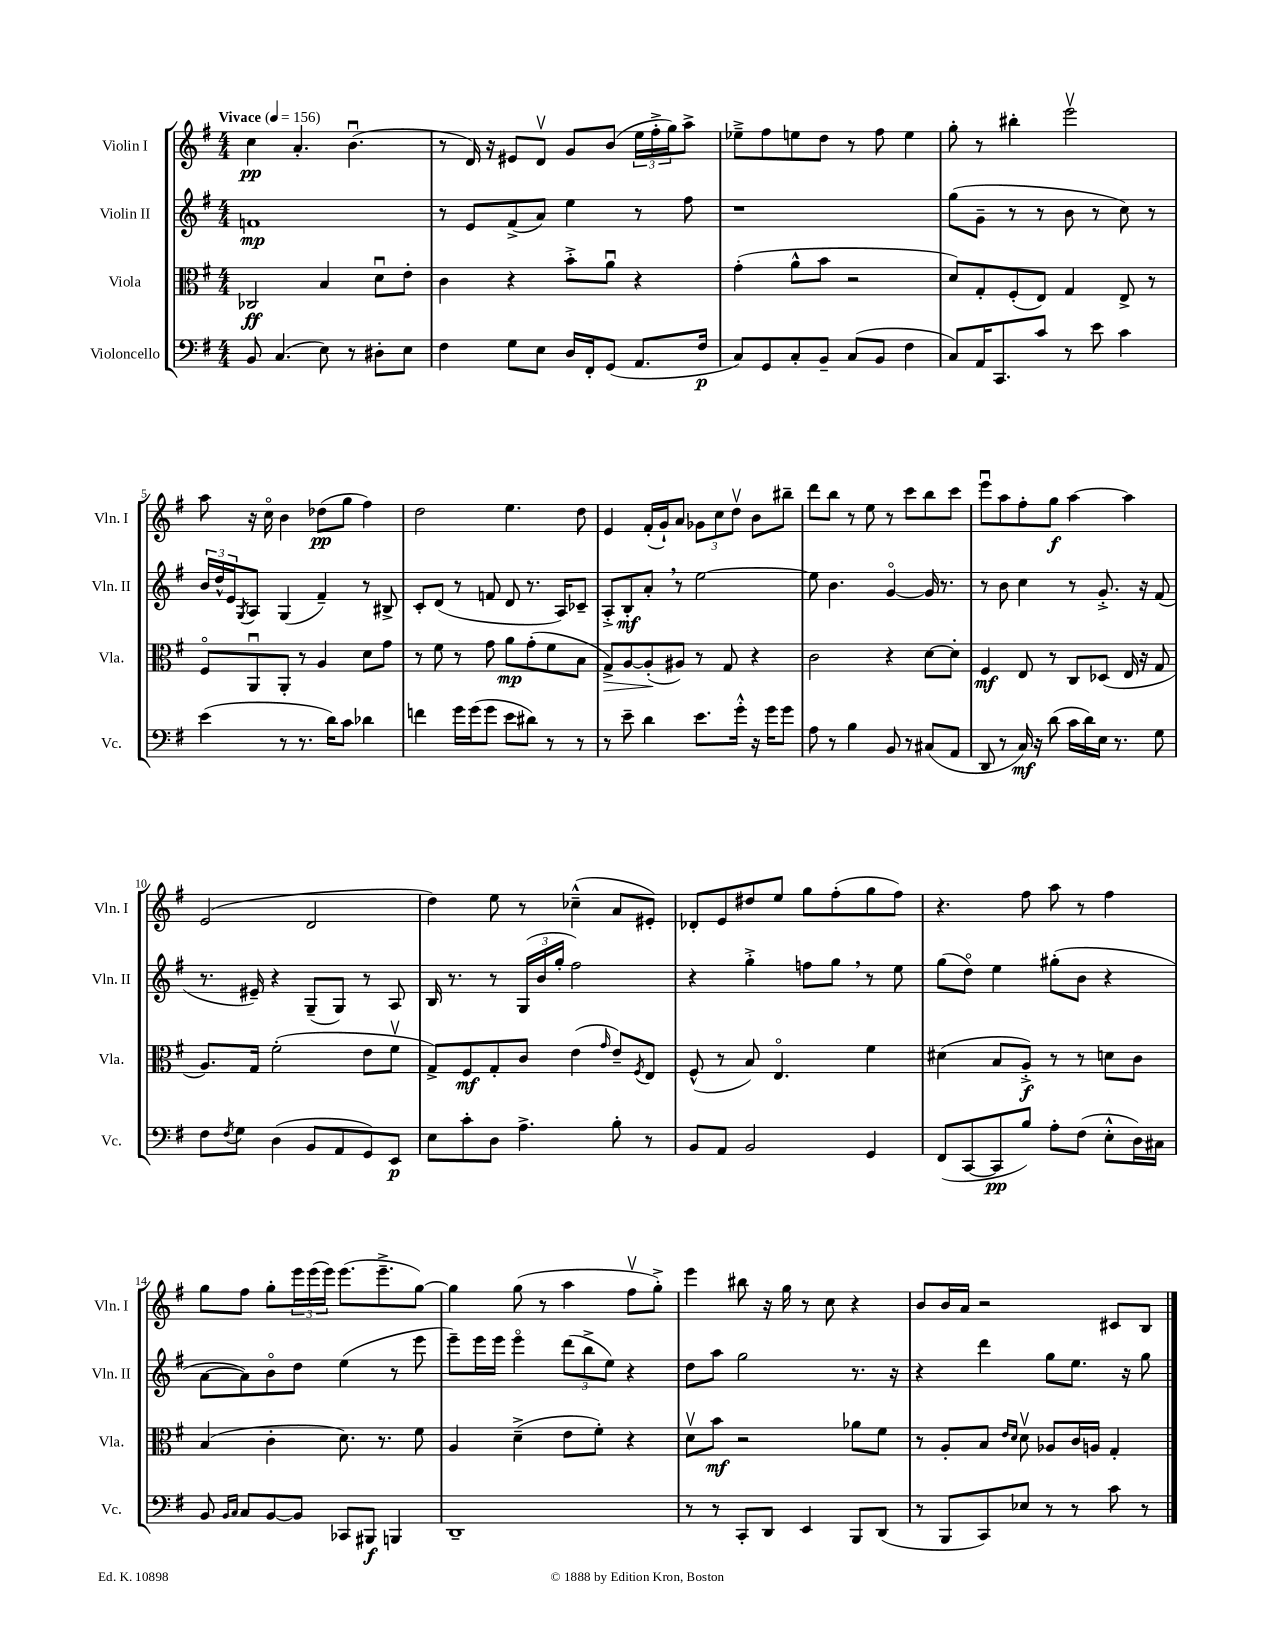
<<
\new StaffGroup <<
\new Staff = "s0" \with { instrumentName = "Violin I" shortInstrumentName = "Vln. I" } {
    \clef treble \key g \major \numericTimeSignature \time 4/4 \tempo "Vivace" 4 = 156
    c''4\pp a'4.-. b'4.\downbow( |
    r8 d'16) r16 eis'8 d'8\upbow g'8 b'8( \tuplet 3/2 { e''16 fis''16-.-> g''16) } a''8-> |
    ees''8---> fis''8 e''8 d''8 r8 fis''8 e''4 |
    g''8-. r8 bis''4-. e'''2\upbow |
    a''8 r16 c''16\flageolet b'4 des''8\pp( g''8 fis''4) |
    d''2 e''4. d''8 |
    e'4 fis'16-.( g'16-!) a'8 \tuplet 3/2 { ges'8 c''8 d''8\upbow } b'8 bis''8-- |
    d'''8 b''8 r8 e''8 r8 c'''8 b''8 c'''8 |
    e'''8\downbow a''8 fis''8-. g''8\f a''4~ a''4 |
    e'2( d'2 |
    d''4) e''8 r8 ces''4---^( a'8 eis'8-.) |
    des'8-. e'8 dis''8 e''8 g''8 fis''8-.( g''8 fis''8) |
    r4. fis''8 a''8 r8 fis''4 |
    g''8 fis''8 g''8-. \tuplet 3/2 { e'''16 e'''16( e'''16) } e'''8.( e'''8.---> g''8~) |
    g''4 g''8( r8 a''4 fis''8\upbow g''8-.->) |
    e'''4 bis''8 r16 g''16 r8 c''8 r4 |
    b'8 b'16 a'16 r2 cis'8 b8 \bar "|." |
}
\new Staff = "s1" \with { instrumentName = "Violin II" shortInstrumentName = "Vln. II" } {
    \clef treble \key g \major \numericTimeSignature \time 4/4
    f'1\mp |
    r8 e'8 fis'8->( a'8) e''4 r8 fis''8 |
    r1 |
    g''8( g'8-- r8 r8 b'8 r8 c''8) r8 |
    \tuplet 3/2 { b'16 d''16-^ e'16 } \acciaccatura { g8 } a8 g4( fis'4--) r8 bis8-> |
    c'8-. d'8( r8 f'8 d'8 r8. a16) ces'8-- |
    a8-.-> b8-.\mf a'8-. \breathe r8 e''2~ |
    e''8 b'4. g'4~\flageolet g'16 r8. |
    r8 b'8 c''4 r8 g'8.-.-> r16 fis'8( |
    r8. eis'16--) r4 g8--( g8) r8 a8 |
    b16 r8. r8 \tuplet 3/2 { g16( b'16 g''16-. } fis''2) |
    r4 g''4-.-> f''8 g''8 \breathe r8 e''8 |
    g''8( d''8\flageolet) e''4 gis''8-.( b'8 r4 |
    a'8~ a'8) b'8\flageolet d''8 e''4( r8 e'''8 |
    e'''8--) e'''16 e'''16 e'''4\flageolet \tuplet 3/2 { d'''8( b''8-> e''8) } r4 |
    d''8 a''8 g''2 r8. r16 |
    r4 d'''4 g''8 e''8. r16 g''8 \bar "|." |
}
\new Staff = "s2" \with { instrumentName = "Viola" shortInstrumentName = "Vla." } {
    \clef alto \key g \major \numericTimeSignature \time 4/4
    ces2\ff b4 d'8\downbow e'8-. |
    c'4 r4 b'8-.-> a'8\downbow r4 |
    g'4-.( a'8-^ b'8 r2 |
    d'8) g8-. fis8-.( e8) g4 e8-> r8 |
    fis8\flageolet a,8\downbow a,8-. r8 a4 d'8 g'8 |
    r8 fis'8 r8 g'8 a'8\mp g'8-.( fis'8 b8 |
    g8->\>) a8~ a8-.\!( ais8) r8 g8 r4 |
    c'2 r4 d'8~ d'8-. |
    fis4\mf e8 r8 c8 des8( e16 r16 g8 |
    a8.) g16 fis'2-.( e'8 fis'8\upbow |
    g8->) fis8\mf g8-. c'8 e'4( \grace { g'16 } e'8--) \acciaccatura { fis8 } e8 |
    fis8-^( r8 b8) e4.\flageolet fis'4 |
    dis'4( b8 a8-.->\f) r8 r8 d'8 c'8 |
    b4( c'4-. d'8.) r8. fis'8 |
    a4 d'4--->( e'8 fis'8-.) r4 |
    d'8\upbow b'8\mf r2 aes'8 fis'8 |
    r8 a8-. b8 \grace { e'16 d'16 } d'8\upbow aes8 c'16 a16 g4-. \bar "|." |
}
\new Staff = "s3" \with { instrumentName = "Violoncello" shortInstrumentName = "Vc." } {
    \clef bass \key g \major \numericTimeSignature \time 4/4
    b,8 c4.( e8) r8 dis8-. e8 |
    fis4 g8 e8 d16 fis,16-. g,8( a,8. fis16\p |
    c8) g,8 c8-. b,8-- c8( b,8 fis4 |
    c8) a,16 c,8. c'8 r8 e'8 c'4 |
    e'4( r8 r8. d'16) c'8 des'4 |
    f'4 g'16 g'16( g'8 e'8 dis'8) r8 r8 |
    r8 e'8-- d'4 e'8. g'16-.-^ r16 g'16 g'8 |
    a8 r8 b4 b,8 r8 cis8( a,8 |
    d,8 r8 c16\mf) r16 d'8( c'16 d'16) e16 r8. g8 |
    fis8 \acciaccatura { fis8 } g8 d4( b,8 a,8 g,8) e,8\p |
    e8 c'8-. d8 a4.-> b8-. r8 |
    b,8 a,8 b,2 g,4 |
    fis,8( c,8~ c,8\pp b8) a8-. fis8( e8-.-^ d16) cis16 |
    b,8 \grace { b,16 c16 } c8 b,8~ b,8 ces,8 bis,,8\f b,,4 |
    d,1-- |
    r8 r8 c,8-. d,8 e,4 b,,8 d,8( |
    r8 b,,8 c,8) ees8 r8 r8 c'8 r8 \bar "|." |
}
>>
>>
